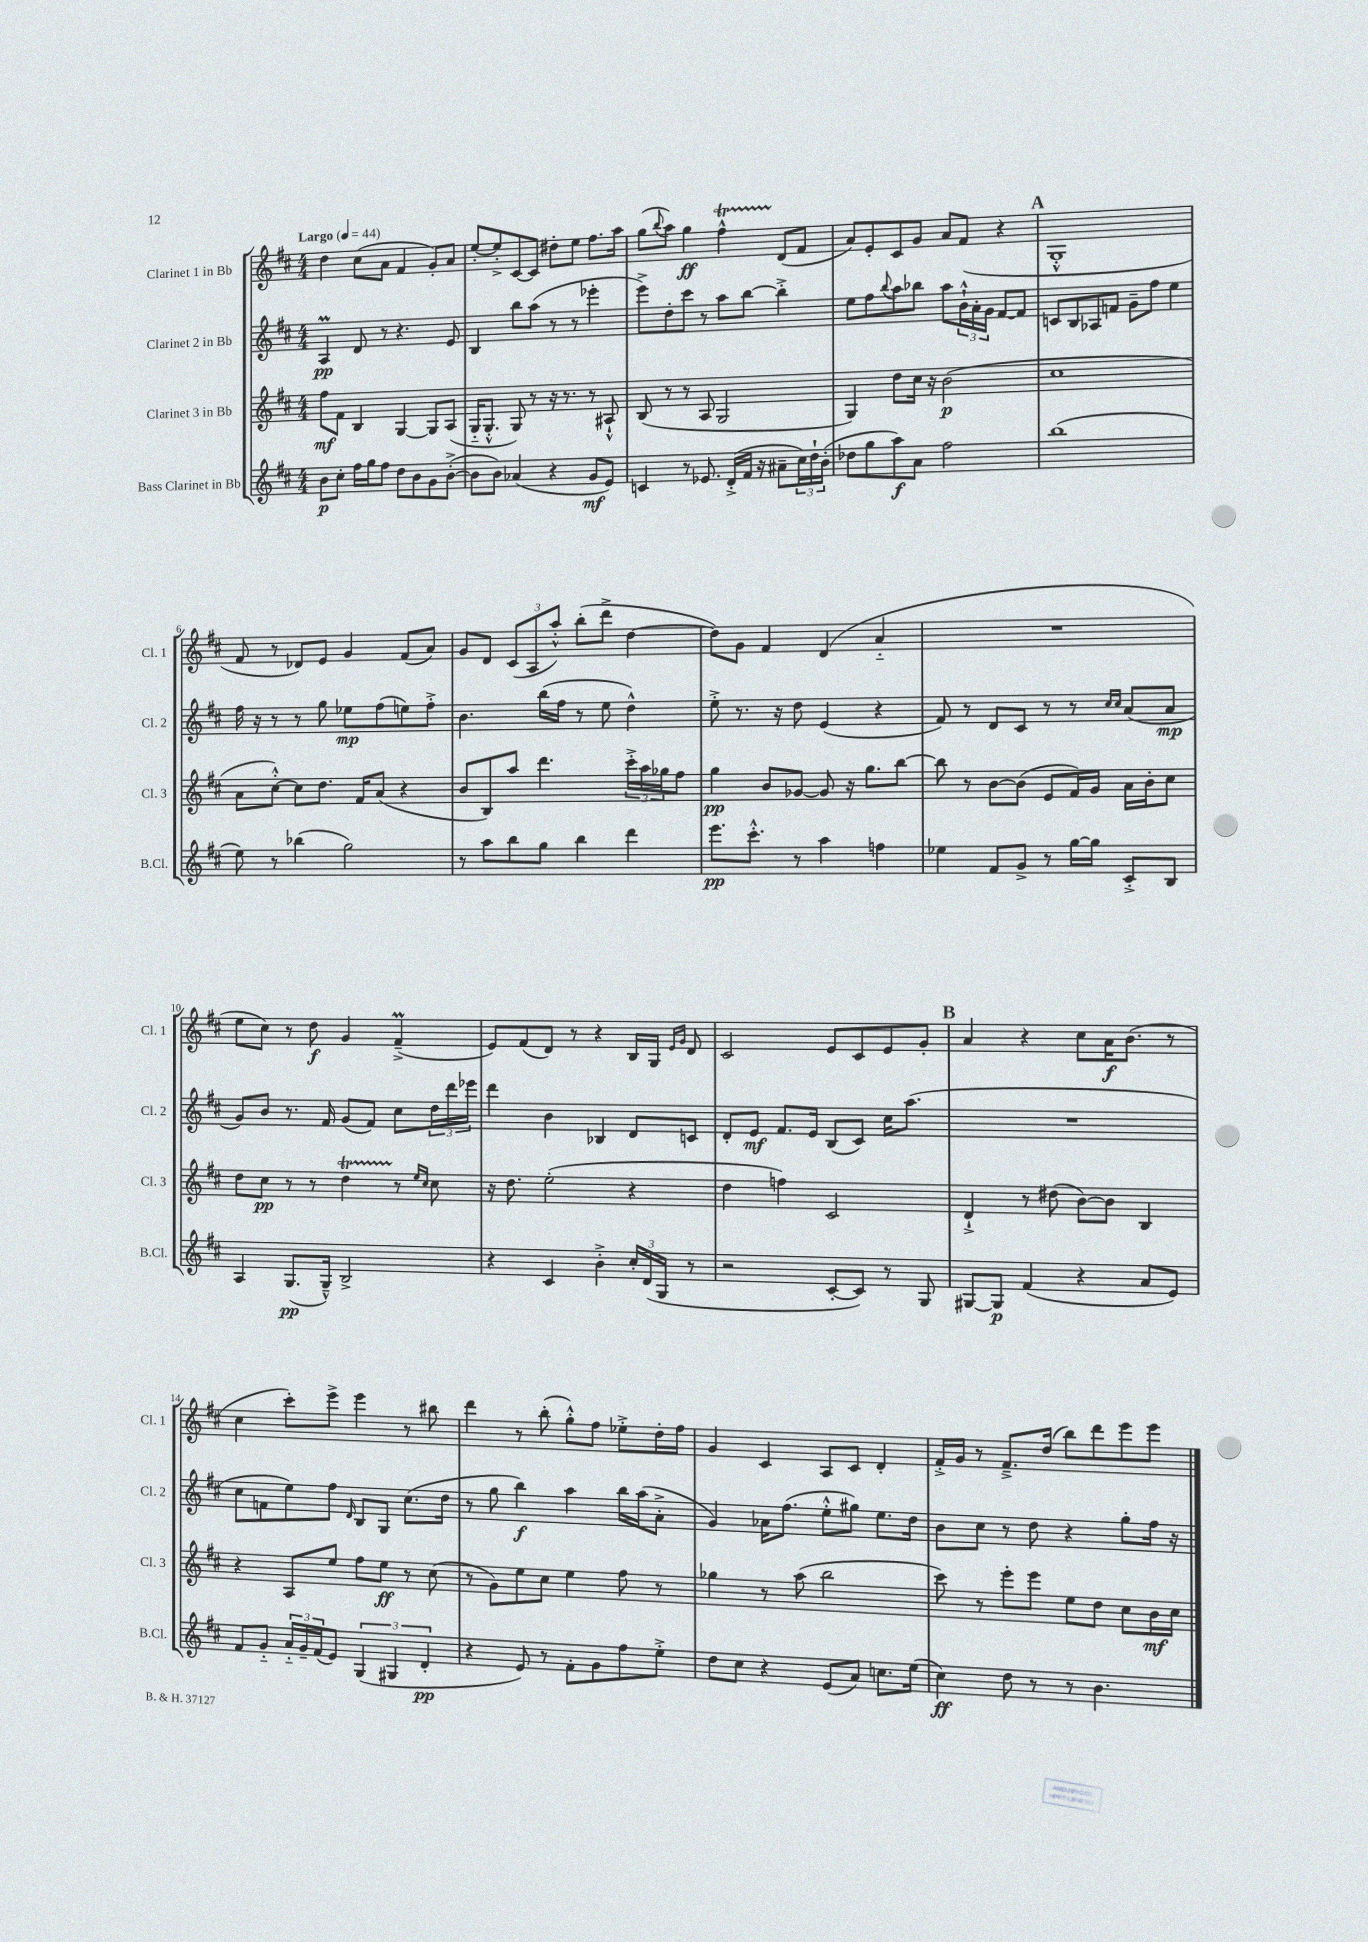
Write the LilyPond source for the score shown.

<<
\new StaffGroup <<
\new Staff = "s0" \with { instrumentName = "Clarinet 1 in Bb" shortInstrumentName = "Cl. 1" } {
    \clef treble \key d \major \numericTimeSignature \time 4/4 \tempo "Largo" 4 = 44
    d''4 cis''8( a'8 fis'4 g'8-.) a'8 |
    e''8~-. e''8-.-> cis'8~ cis'8 dis''8-. e''8 fis''8. a''16 |
    g''8( \appoggiatura { b''8 } a''8) g''4\ff fis''4-^\startTrillSpan d'8\stopTrillSpan( fis'8 |
    a'8) e'8-. cis'8 g'8 a'8 fis'8( r4 |
    \mark \markup { \bold "A" } g1-.-^ |
    fis'8 r8 des'8) e'8 g'4 fis'8( a'8) |
    g'8 d'8 \tuplet 3/2 { cis'8( a8 a''8-.-^) } b''8-.( d'''8-> d''4~ |
    d''8) g'8 fis'4 d'4( a'4-_ |
    R1 |
    e''8 cis''8) r8 d''8\f g'4 fis'4--->\prall( |
    e'8) fis'8( d'8) r8 r4 b16 g16 \grace { e'16 g'16 } d'8 |
    cis'2 e'8 cis'8 e'8 g'8-. |
    \mark \markup { \bold "B" } a'4 r4 cis''8 a'16\f b'8.( r8 |
    cis''4 cis'''8-.) e'''8-> e'''4 r8 bis''8 |
    d'''4 r8 b''8-.( g''8-.-^) fis''8 ees''8-.-> d''16-. fis''16 |
    g'4 cis'4 a8 cis'8 d'4-. |
    fis'16-.-> g'16 r8 fis'8.---> d''16( b''8) d'''8 e'''8 e'''8 \bar "|." |
}
\new Staff = "s1" \with { instrumentName = "Clarinet 2 in Bb" shortInstrumentName = "Cl. 2" } {
    \clef treble \key d \major \numericTimeSignature \time 4/4
    a4\prall\pp d'8 r8 r4. e'8 |
    b4 b''8 a''8( r8 r8 ees'''4-. |
    e'''8->) d''8-. cis'''8 r8 a''8 b''8~ b''4-.-> |
    e''8 fis''8 \appoggiatura { b''8 } a''8 bes''8 a''8 \tuplet 3/2 { b'16-!-^ a'16-. g'16 } fis'8~ fis'8 |
    \mark \markup { \bold "A" } c'8 b8 aes8 f'8 g'8-- fis''8 e''4 |
    fis''16 r16 r8 r8 g''8 ees''8\mp fis''8( e''8) fis''8-.-> |
    b'4. b''16( fis''16 r8 e''8 d''4-^) |
    e''8-.-> r8. r16 d''8 e'4( r4 |
    fis'8) r8 d'8 cis'8 r8 r8 \grace { cis''16 cis''16 } a'8( a'8\mp |
    g'8) b'8 r8. fis'16 g'8( fis'8) cis''8 \tuplet 3/2 { d''16 d'''16 ees'''16 } |
    d'''4 b'4 bes4 d'8 c'8 |
    d'8-. e'8\mf fis'8. e'16 b8( cis'8) cis''16 a''8.( |
    \mark \markup { \bold "B" } R1 |
    cis''8 f'8 e''8) fis''8 \grace { d'16 } b8 g8 cis''8.( d''16 |
    r8 g''8 b''4\f) a''4 b''16 a''16( a'8-.-> |
    g'4) aes'16 fis''8.( e''8-.-^ gis''8) e''8. d''16 |
    b'8 cis''8 r8 d''8 r4 g''8-. fis''16 r16 \bar "|." |
}
\new Staff = "s2" \with { instrumentName = "Clarinet 3 in Bb" shortInstrumentName = "Cl. 3" } {
    \clef treble \key d \major \numericTimeSignature \time 4/4
    fis''8\mf fis'8 b4 g4~ g8 a8( |
    g16-_ g8.-.-^ g8) r8 r16 r8. r8 ais8-!-^ |
    b8( r8 r8 a8 g2 |
    g4) d''8 cis''16 r16 b'2\p( |
    \mark \markup { \bold "A" } cis''1 |
    a'8 cis''8~-.-^) cis''8 d''8. fis'16 a'8( r4 |
    b'8 b8) a''8 d'''4. \tuplet 3/2 { cis'''16-.-> a''16 ges''16 } fis''8 |
    g''4\pp b'8 ges'8~ ges'8 r16 g''8. b''8~ |
    b''8 r8 b'8~ b'8( e'8 fis'16) g'16 a'16 b'16-. cis''8 |
    d''8 cis''8\pp r8 r8 d''4\startTrillSpan r8\stopTrillSpan \grace { e''16 cis''16 } cis''8 |
    r16 d''8. e''2-.( r4 |
    d''4 f''4) cis'2 |
    \mark \markup { \bold "B" } d'4-!-> r8 dis''8( b'8~) b'8 b4 |
    r4 a8 e''8 fis''8 e''8\ff r8 cis''8( |
    r8 g'8) e''8 cis''8 e''4 fis''8 r8 |
    ges''4 r8 a''8( b''2 |
    cis'''8) r8 e'''8-. e'''8 e''8 d''8 cis''8 b'16\mf cis''16 \bar "|." |
}
\new Staff = "s3" \with { instrumentName = "Bass Clarinet in Bb" shortInstrumentName = "B.Cl." } {
    \clef treble \key d \major \numericTimeSignature \time 4/4
    b'8\p cis''8-. fis''16 g''16 fis''8 d''8 b'8 g'8 b'8~-.->( |
    b'8 b'8) aes'4( r4 g'8\mf e'8) |
    c'4 r8 ees'8. d'16-.->( fis'16 r16 ais'8-- \tuplet 3/2 { cis''16) d''16-! b'16-.( } |
    des''8 g''8 a''8\f) a'8 fis''2 |
    \mark \markup { \bold "A" } b''1( |
    e''8) r8 bes''4( g''2) |
    r8 a''8 b''8 g''8 b''4 d'''4 |
    e'''8.\pp cis'''8.-.-^ r8 a''4 f''4 |
    ees''4 fis'8 g'8-> r8 g''16~ g''16 cis'8-.-> b8 |
    a4 g8.\pp( g16---^) b2-> |
    r4 cis'4 b'4-.-> \tuplet 3/2 { cis''16-. d'16( g16 } r8 |
    r2 cis'8~-. cis'8) r8 g8 |
    \mark \markup { \bold "B" } gis8~ gis8\p fis'4( r4 a'8 e'8) |
    fis'8 g'8-_ \tuplet 3/2 { a'16-_ g'16-- fis'16( } e'8) \tuplet 3/2 { g4( gis4 d'4-.\pp } |
    r4 e'8) r8 fis'8-. g'8 fis''8 e''8-.-> |
    d''8 cis''8 r4 e'8( a'8) c''8. e''16( |
    cis''4\ff) d''8 r8 r8 b'4. \bar "|." |
}
>>
>>
